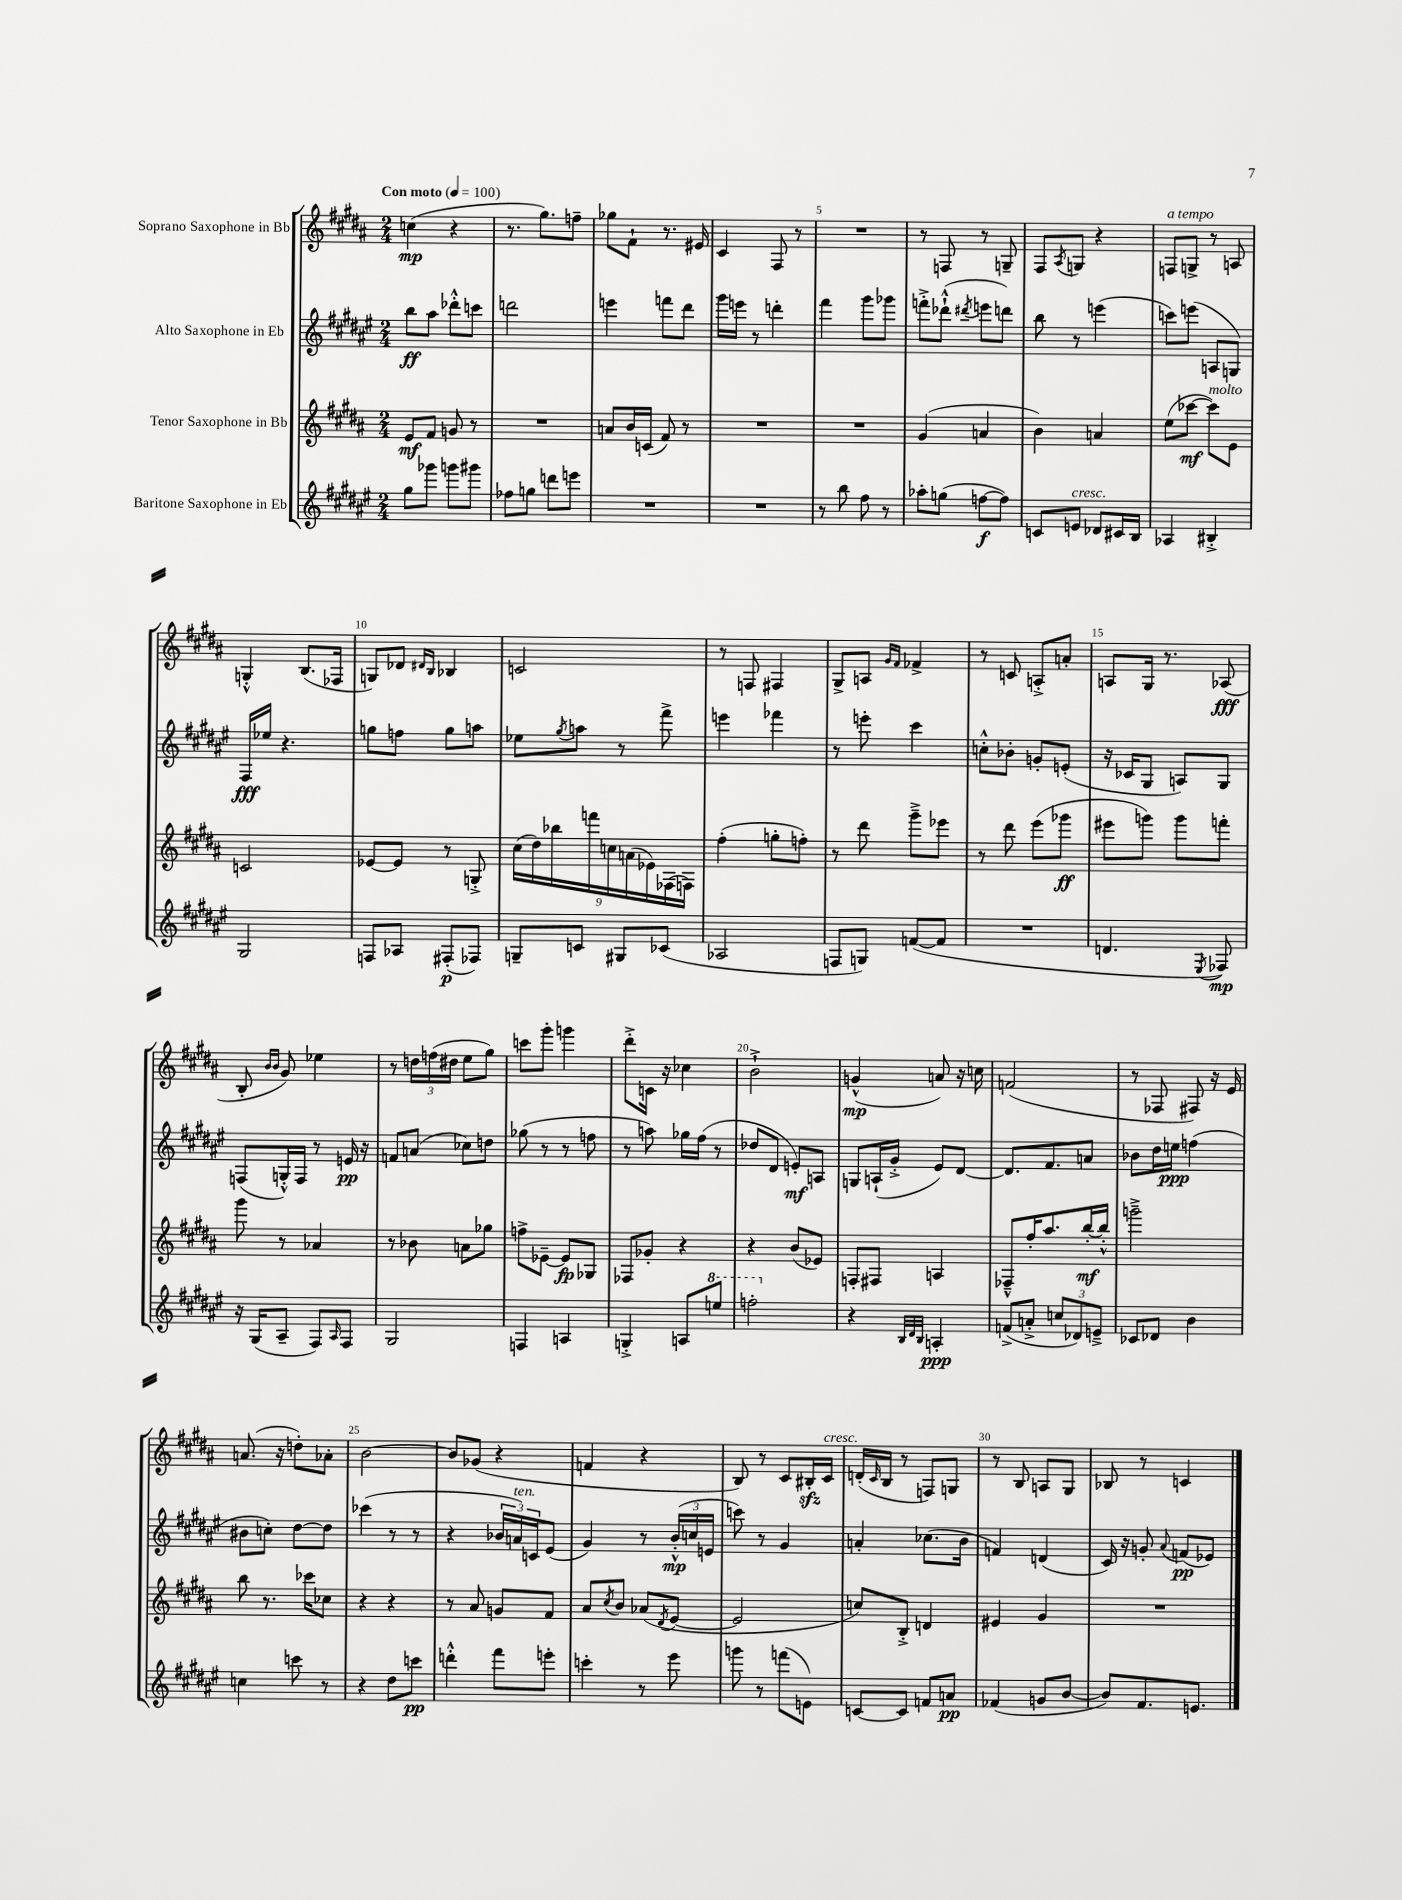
<<
\new StaffGroup <<
\new Staff = "s0" \with { instrumentName = "Soprano Saxophone in Bb" } {
    \clef treble \key b \major \numericTimeSignature \time 2/4 \tempo "Con moto" 4 = 100
    c''4\mp( r4 |
    r8. gis''8.) f''8-- |
    ges''8 fis'8-! r8. eis'16 |
    cis'4 fis8 r8 |
    R2 |
    r8 f8 r8 g8-- |
    fis8 \acciaccatura { ais8 } g8 r4 |
    f8^\markup { \italic "a tempo" } g8-> r8 a8 |
    g4-.-^ b8.( fes16 |
    g8) des'8 \grace { dis'16 b16 } bes4 |
    c'2 |
    r8 f8 fis4 |
    gis8-> a8 \grace { gis'16 fis'16 } fes'4-> |
    r8 c'8 a8-.-> a'8-. |
    a8 gis16 r8. aes8\fff( |
    b8-. \grace { b'16 b'16 } gis'8) ees''4 |
    r8 \tuplet 3/2 { d''16 f''16( dis''16 } e''8 gis''8) |
    c'''8 gis'''8-. g'''4 |
    dis'''8-.-> c'16 r16 ces''4 |
    b'2-!-> |
    g'4-^\mp( a'8) r16 c''16 |
    f'2( |
    r8 fes8 fis8) r16 e'16 |
    a'8.( r16 d''8-.) aes'8-. |
    b'2~ |
    b'8 ges'8( r4 |
    f'4 r4 |
    b8) r8 cis'8 bis16-.\sfz cis'16^\markup { \italic "cresc." } |
    d'16-.( \grace { cis'16 } b16 r8 f8) g8 |
    r8 b8 a8 gis8 |
    bes8 r8 c'4 \bar "|." |
}
\new Staff = "s1" \with { instrumentName = "Alto Saxophone in Eb" } {
    \clef treble \key fis \major \numericTimeSignature \time 2/4
    b''8\ff ais''8 des'''8-.-^ c'''8 |
    d'''2 |
    e'''4 f'''8 dis'''8 |
    gis'''16 e'''16 r8 d'''4-. |
    fis'''4 gis'''8 ges'''8 |
    f'''8-.-> des'''8-!-^( \acciaccatura { dis'''8 } e'''8 d'''8) |
    b''8 r8 e'''4( |
    c'''8) e'''8( a8 g8) |
    fis16\fff ees''16 r4. |
    g''8 f''8 g''8 a''8 |
    ees''8 \acciaccatura { gis''8 } a''8 r8 fis'''8-> |
    e'''4 fes'''4 |
    r8 e'''8-. cis'''4 |
    c''8-.-^ bes'8-. g'8-. e'8-.( |
    r16 ces'16 gis8 a8) gis8 |
    f8( g16-.-^) f16 r8 e'16\pp r16 |
    f'8 a'8( ces''8) d''8 |
    ges''8( r8 r8 f''8 |
    r8 a''8) ges''16 fis''16( r8 |
    des''8 dis'8 e'8-.\mf) a8 |
    g8 a16-!( gis'16-.-> eis'8) dis'8~ |
    dis'8. fis'8. a'8 |
    bes'8 dis''16 e''16\ppp f''4( |
    bis'8 c''8-.) dis''8~ dis''8 |
    ces'''4( r8 r8 |
    r4 \tuplet 3/2 { bes'16 a'16^\markup { \italic "ten." }) c'16 } eis'8( |
    gis'4) r8 \tuplet 3/2 { b'16-.-^\mp( c''16 e'16 } |
    c'''8) r8 gis'4 |
    a'4-. ces''8.( b'16 |
    f'4) d'4( |
    cis'16) r16 g'8-. \appoggiatura { ais'8 } f'8\pp( ees'8) \bar "|." |
}
\new Staff = "s2" \with { instrumentName = "Tenor Saxophone in Bb" } {
    \clef treble \key b \major \numericTimeSignature \time 2/4
    e'8\mf fis'8 g'8 r8 |
    R2 |
    a'8 b'16 c'16( fis'8) r8 |
    R2 |
    R2 |
    gis'4( a'4 |
    b'4) a'4 |
    e''8( ces'''8~\mf ces'''8^\markup { \italic "molto" }) e'8 |
    c'2 |
    ees'8~ ees'8 r8 g8-.-> |
    \tuplet 9/8 { cis''16( dis''16) bes''16 f'''16 c''16 a'16( ees'16) fes16( f16) } |
    fis''4-.( g''8-. f''8-.) |
    r8 dis'''8 gis'''8---> ees'''8 |
    r8 dis'''8 e'''8( ges'''8\ff |
    eis'''8 g'''8) g'''8 f'''8-. |
    gis'''8 r8 aes'4 |
    r8 bes'8 a'8 ges''8 |
    f''8-> ees'8~-- ees'8\fp ges8 |
    fes8 ges'8-. r4 |
    r4 b'8( ees'8) |
    f8-. fis8 a4 |
    fes8---^ fis''16-. ais''8. b''16~-.\mf b''16-.-^ |
    g'''2---> |
    b''8 r8. ces'''16 ces''8 |
    r4 r4 |
    r8 ais'8 g'8 fis'8 |
    ais'8 \acciaccatura { cis''8 } b'8 aes'8( \acciaccatura { dis'8 } e'8~ |
    e'2 |
    c''8) b8-.-> d'4 |
    eis'4 gis'4 |
    R2 \bar "|." |
}
\new Staff = "s3" \with { instrumentName = "Baritone Saxophone in Eb" } {
    \clef treble \key fis \major \numericTimeSignature \time 2/4
    gis''8 ges'''8 g'''8 gis'''8 |
    fes''8 g''8 d'''8 e'''8 |
    R2 |
    R2 |
    r8 b''8 fis''8 r8 |
    aes''8-. g''8( f''8~\f f''8) |
    c'8 e'8^\markup { \italic "cresc." } des'8 cis'16 b16 |
    aes4 bis4-.-> |
    gis2 |
    f8 aes8 fis8-.\p( fes8) |
    g8-- c'8 gis8 ces'8( |
    aes2 |
    f8 g8) f'8~( f'8 |
    R2 |
    d'4. \acciaccatura { eis8 } fes8\mp) |
    r16 gis16( ais8-- fis8) \grace { ais16 } fis8 |
    gis2 |
    f4 a4 |
    g4-.-> a8 \ottava #1 e'''8 |
    f'''2-. \ottava #0 |
    r4 \grace { b32 dis'32 b32 } a4-.\ppp |
    f'8->( a'8-.-> \tuplet 3/2 { c''8 des'8) e'8---> } |
    ces'8 des'8 b'4 |
    c''4 c'''8 r8 |
    r4 dis''8 c'''8\pp |
    d'''4-.-^ fis'''8 e'''8-. |
    c'''4-. r8 eis'''8 |
    g'''8 r8 f'''8( e'8) |
    c'8~ c'8 f'8 a'8\pp |
    fes'4( g'8 b'8~ |
    b'8) fis'8. e'8. \bar "|." |
}
>>
>>
\layout { \context { \Score \override BarNumber.break-visibility = ##(#f #t #t) barNumberVisibility = #(every-nth-bar-number-visible 5) } }
